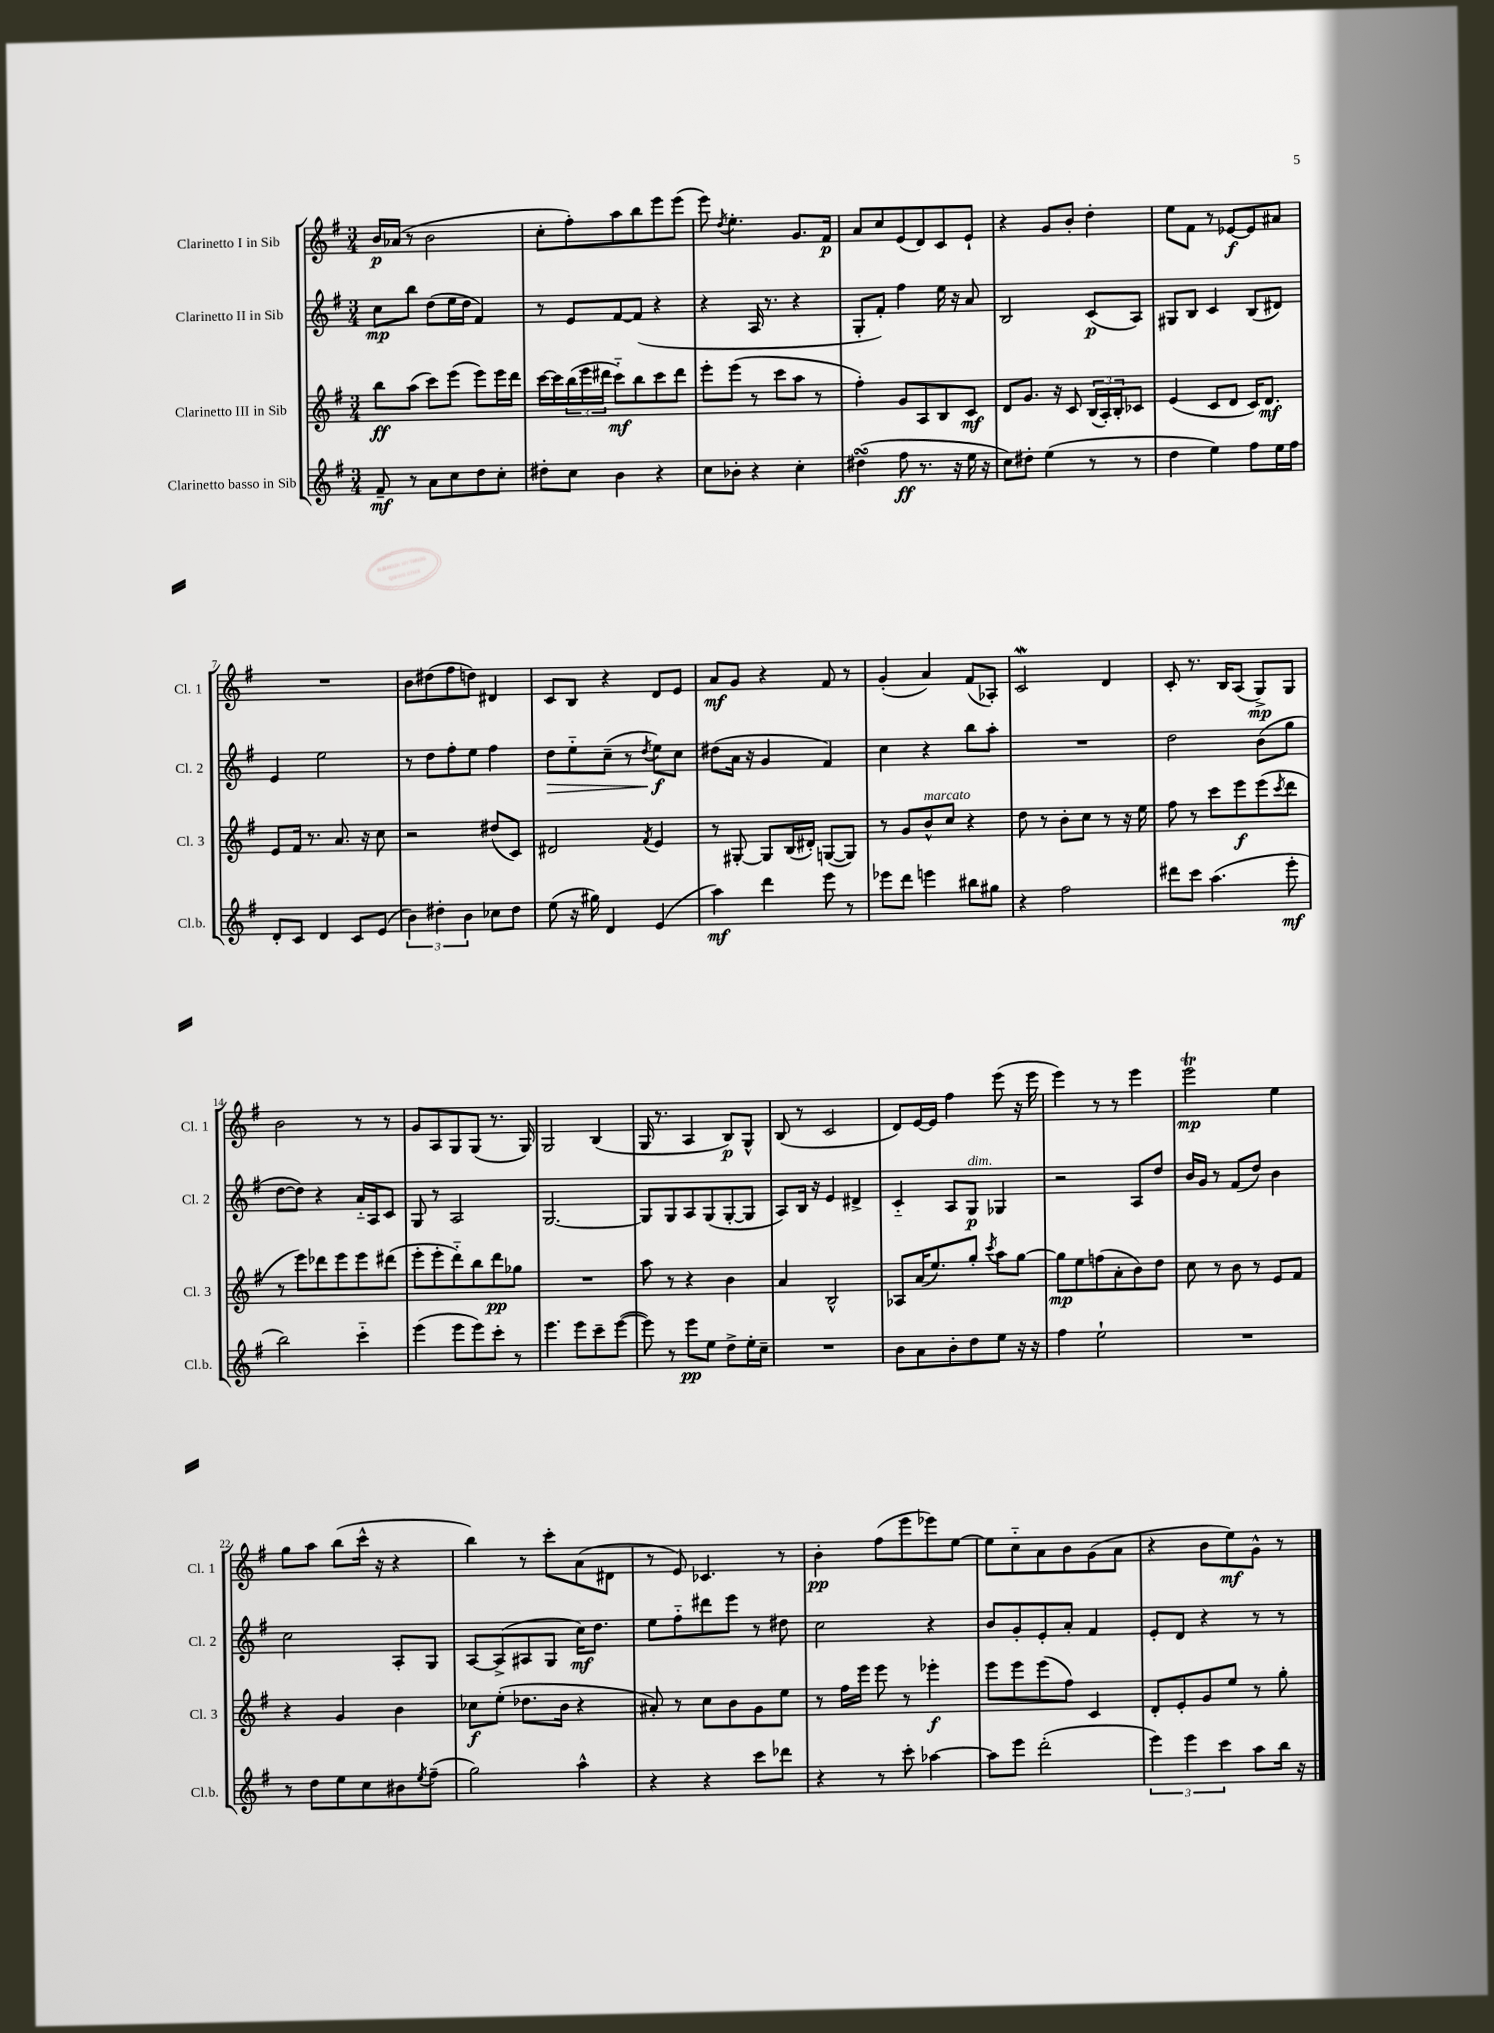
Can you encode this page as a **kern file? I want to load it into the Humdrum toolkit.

**kern	**dynam	**kern	**dynam	**kern	**dynam	**kern	**dynam
*part4	*part4	*part3	*part3	*part2	*part2	*part1	*part1
*staff4	*staff4	*staff3	*staff3	*staff2	*staff2	*staff1	*staff1
*I"Clarinetto basso in Sib	*	*I"Clarinetto III in Sib	*	*I"Clarinetto II in Sib	*	*I"Clarinetto I in Sib	*
*I'Cl.b.	*	*I'Cl. 3	*	*I'Cl. 2	*	*I'Cl. 1	*
*clefG2	*	*clefG2	*	*clefG2	*	*clefG2	*
*k[f#]	*	*k[f#]	*	*k[f#]	*	*k[f#]	*
*M3/4	*	*M3/4	*	*M3/4	*	*M3/4	*
=1	=1	=1	=1	=1	=1	=1	=1
8f#~/	mf	8bb\L	ff	8cc\L	mp	16b/LL	p
.	.	.	.	.	.	(16a-X/JJ	.
8r	.	(8aa\J	.	8bb\J	.	8r	.
8a\L	.	8ccc\L)	.	(8dd\L	.	2b\	.
8cc\	.	(8eee\J	.	16ee\L	.	.	.
.	.	.	.	16dd\JJ	.	.	.
8dd\	.	8eee\L)	.	4f#/)	.	.	.
8cc'\J	.	16eee\L	.	.	.	.	.
.	.	16ddd\JJ	.	.	.	.	.
=2	=2	=2	=2	=2	=2	=2	=2
8dd#X'\L	.	[16ccc\LL	.	8r	.	8cc'\L	.
.	.	16ccc\]	.	.	.	.	.
8cc\J	.	(24bb\	.	8e/L	.	8ff#'\)	.
.	.	24eee\	.	.	.	.	.
.	.	24ddd#X\JJ	.	.	.	.	.
4b\	.	8ccc\L)	mf	[8f#/	.	8aa\	.
.	.	8bb\	.	(8f#/J]	.	8bb\	.
4r	.	8ccc\	.	4r	.	8eee\	.
.	.	8ddd#\J	.	.	.	(8eee\J	.
=3	=3	=3	=3	=3	=3	=3	=3
8cc\L	.	8eee'\L	.	4r	.	8eee\)	.
.	.	.	.	.	.	8qdd/	.
8b-X'\J	.	(8eee\J	.	.	.	4.ee'\	.
4r	.	8r	.	16A/	.	.	.
.	.	.	.	8.r	.	.	.
.	.	8ccc\L	.	.	.	.	.
4cc'\	.	8aa\J	.	4r	.	8.g/L	.
.	.	8r	.	.	.	.	.
.	.	.	.	.	.	16f#/Jk	p
=4	=4	=4	=4	=4	=4	=4	=4
(4dd#XsSsS\	.	4ff#'\)	.	8G'/L	.	8a/L	.
.	.	.	.	8f#'/J)	.	8cc/	.
8ff#\	ff	8g/L	.	4ff#\	.	(8e/	.
8.r	.	8A/	.	.	.	8d/)	.
.	.	8B/	.	16ee\	.	8c/	.
16r	.	.	.	16r	.	.	.
16ee\	.	8c/J	mf	8a/	.	8e`/J	.
16r	.	.	.	.	.	.	.
=5	=5	=5	=5	=5	=5	=5	=5
8cc\L)	.	8d/L	.	2B/	.	4r	.
8dd#X'\J	.	8.g/J	.	.	.	.	.
(4ee\	.	.	.	.	.	8g/L	.
.	.	16r	.	.	.	.	.
.	.	8c/	.	.	.	8b'/J	.
8r	.	(24B/LL	.	(8c/L	p	4dd'\	.
.	.	24A'/)	.	.	.	.	.
.	.	24B'/J	.	.	.	.	.
8r	.	8c-X/J	.	8A/J)	.	.	.
=6	=6	=6	=6	=6	=6	=6	=6
4dd\	.	(4e/	.	8G#X/L	.	8ee\L	.
.	.	.	.	8B/J	.	8f#\J	.
4ee\)	.	8c/L	.	4c/	.	8r	.
.	.	8d/J	.	.	.	[8e-X/L	f
8ff#\L	.	16c/KL)	.	(8B/L	.	8e-/]	.
.	.	8.d/J	mf	.	.	.	.
16ee\L	.	.	.	8d#X/J)	.	8a#X/J	.
16ff#\JJ	.	.	.	.	.	.	.
!!LO:LB:g=z
=7	=7	=7	=7	=7	=7	=7	=7
8d'/L	.	8e/L	.	4e/	.	2.r	.
8c/J	.	16f#/Jk	.	.	.	.	.
.	.	8.r	.	.	.	.	.
4d/	.	.	.	2ee\	.	.	.
.	.	8.a/	.	.	.	.	.
8c/L	.	.	.	.	.	.	.
.	.	16r	.	.	.	.	.
(8e/J	.	8cc\	.	.	.	.	.
=8	=8	=8	=8	=8	=8	=8	=8
6b\)	.	2r	.	8r	.	8b\L	.
.	.	.	.	8dd\L	.	(8dd#X\	.
6dd#X'\	.	.	.	.	.	.	.
.	.	.	.	8ff#'\	.	8ff#\	.
6b\	.	.	.	.	.	.	.
.	.	.	.	8ee\J	.	8ddn\J)	.
8cc-X\L	.	(8dd#X/L	.	4ff#\	.	4d#X/	.
8dd#\J	.	8c/J)	.	.	.	.	.
=9	=9	=9	=9	=9	=9	=9	=9
!	!	!	!	!	!LO:HP:b	!	!
(8ee\	.	2d#X/	.	8dd\L	>	8c/L	.
16r	.	.	.	8ee\	.	8B/J	.
16gg#X\)	.	.	.	.	.	.	.
4d/	.	.	.	(8cc~\J	.	4r	.
.	.	.	.	8r	.	.	.
.	.	8qf#/	.	8qdd/	.	.	.
(4e/	.	4e/	.	8ee\L)	f	8d/L	.
.	.	.	.	8cc\J	]	8e/J	.
=10	=10	=10	=10	=10	=10	=10	=10
4aa\)	mf	8r	.	(8dd#X\L	.	8a/L	mf
.	.	[8G#X'/	.	16a\Jk	.	8g/J	.
.	.	.	.	16r	.	.	.
4ddd\	.	8G#/L]	.	4g/	.	4r	.
.	.	(16B/L	.	.	.	.	.
.	.	16d#X'/JJ)	.	.	.	.	.
8eee\	.	([8Gn/L	.	4f#/)	.	8f#/	.
8r	.	8G/J])	.	.	.	8r	.
=11	=11	=11	=11	=11	=11	=11	=11
8eee-X\L	.	8r	.	4cc\	.	(4g'/	.
8ddd\J	.	8g/L	.	.	.	.	.
!	!	!LO:TX:a:i:t=marcato	!	!	!	!	!
4eeen\	.	8b^^/	.	4r	.	4a/)	.
.	.	8cc/J	.	.	.	.	.
8bb#X\L	.	4r	.	8bb\L	.	(8f#/L	.
8gg#X\J	.	.	.	8aa'\J	.	8A-X'/J)	.
=12	=12	=12	=12	=12	=12	=12	=12
4r	.	8dd\	.	2.r	.	2cw/	.
.	.	8r	.	.	.	.	.
2ff#\	.	8b'\L	.	.	.	.	.
.	.	8cc\J	.	.	.	.	.
.	.	8r	.	.	.	4d/	.
.	.	16r	.	.	.	.	.
.	.	16ee\	.	.	.	.	.
=13	=13	=13	=13	=13	=13	=13	=13
8ddd#X\L	.	8ff#\	.	2dd\	.	8c'/	.
8ccc\J	.	8r	.	.	.	8.r	.
(4.aa\	.	8ccc\L	.	.	.	.	.
.	.	.	.	.	.	16B/KL	.
.	.	8eee\	f	.	.	(8A/J	.
.	.	(8eee\	.	(8b\L	.	8G^/L)	mp
.	.	8qccc/	.	.	.	.	.
8eee'\	mf	8ddd\J	.	8gg\J	.	8G/J	.
!!LO:LB:g=z
=14	=14	=14	=14	=14	=14	=14	=14
2bb\)	.	8r	.	[8dd\L	.	2b\	.
.	.	8eee\L)	.	8dd\J])	.	.	.
.	.	8ddd-X\	.	4r	.	.	.
.	.	8eee\	.	.	.	.	.
4ccc\	.	8eee\	.	16a/LL	.	8r	.
.	.	.	.	16A/J	.	.	.
.	.	(8ddd#X\J	.	8c/J	.	8r	.
=15	=15	=15	=15	=15	=15	=15	=15
(4eee\	.	8eee'\L	.	8G/	.	8g/L	.
.	.	8eee'\	.	8r	.	8A/	.
8eee\L	.	8ddd\)	.	2A/	.	8G/	.
8eee\)	.	8bb\	.	.	.	(8G/J	.
8ccc'\J	.	8ddd\	pp	.	.	8.r	.
8r	.	8gg-X\J	.	.	.	.	.
.	.	.	.	.	.	16G/)	.
=16	=16	=16	=16	=16	=16	=16	=16
4.eee\	.	2.r	.	[2.G/	.	2G/	.
8eee\L	.	.	.	.	.	.	.
8ccc~\	.	.	.	.	.	(4B/	.
([8eee\J	.	.	.	.	.	.	.
=17	=17	=17	=17	=17	=17	=17	=17
8eee\])	.	8aa\	.	8G/L]	.	16G/	.
.	.	.	.	.	.	8.r	.
8r	.	8r	.	8G/	.	.	.
8eee\L	pp	4r	.	8A/	.	4A/	.
8ee\J	.	.	.	(8G/	.	.	.
8dd^\L	.	4b\	.	[8G'/	.	8B/L)	p
16ee'\L	.	.	.	8G/J]	.	8G^^/J	.
16cc~\JJ	.	.	.	.	.	.	.
=18	=18	=18	=18	=18	=18	=18	=18
2.r	.	4a/	.	8A/L)	.	(8B/	.
.	.	.	.	16B/Jk	.	8r	.
.	.	.	.	16r	.	.	.
.	.	2B^^/	.	4e/	.	2c/	.
.	.	.	.	4d#X^/	.	.	.
=19	=19	=19	=19	=19	=19	=19	=19
8b\L	.	8A-X/L	.	4c/	.	8d/L)	.
8a\	.	(16a/K	.	.	.	[16e/L	.
.	.	8.ee/)	.	.	.	16e/JJ]	.
8b'\	.	.	.	8A/L	.	4ff#\	.
!	!	!	!	!LO:TX:a:i:t=dim.	!	!	!
8dd\	.	8gg'/J	.	8G/J	p	.	.
.	.	8qccc/	.	.	.	.	.
8ee\J	.	8aa\L	.	4G-X/	.	(8eee\	.
16r	.	[8gg\J	.	.	.	16r	.
16r	.	.	.	.	.	16eee\	.
=20	=20	=20	=20	=20	=20	=20	=20
4ff#\	.	8gg\L]	mp	2r	.	4eee\)	.
.	.	8ee\	.	.	.	.	.
2ee`\	.	(8ffn\	.	.	.	8r	.
.	.	8a'\	.	.	.	8r	.
.	.	8b\)	.	8A/L	.	4eee\	.
.	.	8dd\J	.	8dd/J	.	.	.
=21	=21	=21	=21	=21	=21	=21	=21
2.r	.	8cc\	.	16b/LL	.	2eeeT\	mp
.	.	.	.	16g/JJ	.	.	.
.	.	8r	.	8r	.	.	.
.	.	8b\	.	(8f#/L	.	.	.
.	.	8r	.	8dd/J)	.	.	.
.	.	8e/L	.	4b\	.	4ee\	.
.	.	8f#/J	.	.	.	.	.
!!LO:LB:g=z
=22	=22	=22	=22	=22	=22	=22	=22
8r	.	4r	.	2cc\	.	8gg\L	.
8dd\L	.	.	.	.	.	8aa\J	.
8ee\	.	4g/	.	.	.	(8bb\L	.
8cc\	.	.	.	.	.	16ccc^^\Jk	.
.	.	.	.	.	.	16r	.
8b#X\	.	4b\	.	8A'/L	.	4r	.
8qee/	.	.	.	.	.	.	.
(8ff#~\J	.	.	.	8G/J	.	.	.
=23	=23	=23	=23	=23	=23	=23	=23
2gg\)	.	8cc-X\L	f	[8A/L	.	4bb\)	.
.	.	(8ee'\J	.	(8A^/]	.	.	.
.	.	8.dd-X\L	.	8A#X/	.	8r	.
.	.	.	.	8G/J	.	8ccc'\L	.
.	.	16b\Jk	.	.	.	.	.
4aa^^\	.	4r	.	16cc\KL)	mf	(8a\	.
.	.	.	.	8.dd\J	.	.	.
.	.	.	.	.	.	8d#X\J	.
=24	=24	=24	=24	=24	=24	=24	=24
4r	.	8a#X'/)	.	8ee\L	.	8r	.
.	.	8r	.	8ff#\	.	8e/)	.
4r	.	8cc\L	.	8ddd#X\	.	4.c-X/	.
.	.	8b\	.	8eee\J	.	.	.
8ccc\L	.	8g\	.	8r	.	.	.
8ddd-X\J	.	8ee\J	.	8dd#X\	.	8r	.
=25	=25	=25	=25	=25	=25	=25	=25
4r	.	8r	.	2cc\	.	4b'\	pp
.	.	16ff#\LL	.	.	.	.	.
.	.	16eee\JJ	.	.	.	.	.
8r	.	8eee\	.	.	.	(8ff#\L	.
8ccc'\	.	8r	.	.	.	8eee\	.
[4aa-X\	.	4eee-X'\	f	4r	.	8eee-X\)	.
.	.	.	.	.	.	[8ee\J	.
=26	=26	=26	=26	=26	=26	=26	=26
8aa-\L]	.	8eee\L	.	8b/L	.	8ee\L]	.
8eee\J	.	8eee\	.	8g'/	.	8cc\	.
(2ddd'\	.	(8eee\	.	8e'/	.	8a\	.
.	.	8ff#\J)	.	8a'/J	.	8b\	.
.	.	4c/	.	4f#/	.	(8g\	.
.	.	.	.	.	.	8a\J	.
=27	=27	=27	=27	=27	=27	=27	=27
6eee\)	.	8d'/L	.	8e'/L	.	4r	.
.	.	8e'/	.	8d/J	.	.	.
6eee\	.	.	.	.	.	.	.
.	.	8g/	.	4r	.	8b\L	.
6ccc\	.	.	.	.	.	.	.
.	.	8ee/J	.	.	.	8ee\)	mf
8aa\L	.	8r	.	8r	.	8g^^\J	.
16bb\Jk	.	8gg'\	.	8r	.	8r	.
16r	.	.	.	.	.	.	.
==	==	==	==	==	==	==	==
*-	*-	*-	*-	*-	*-	*-	*-
